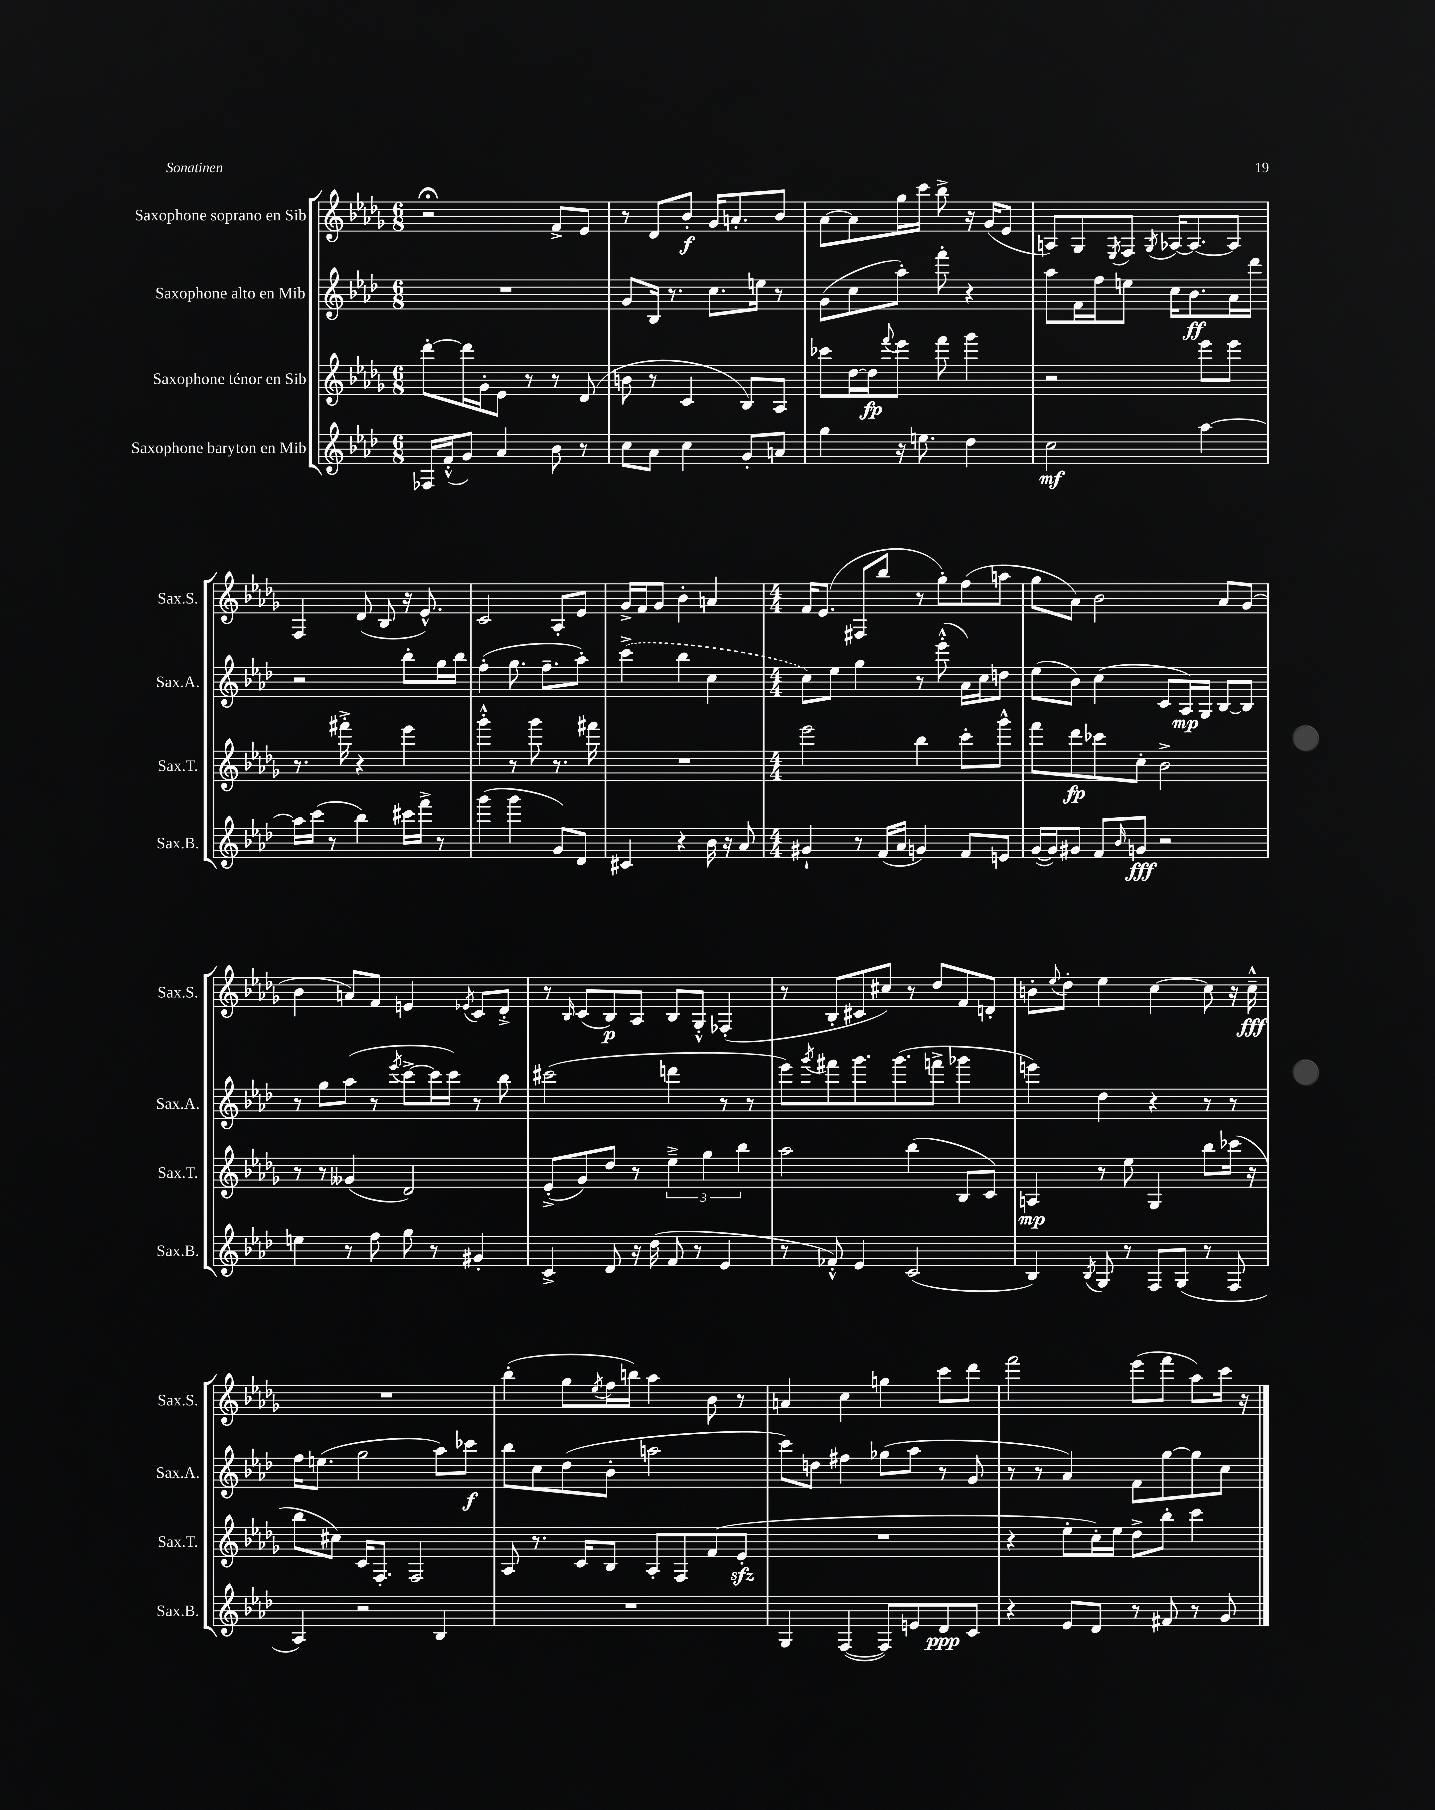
<<
\new StaffGroup <<
\new Staff = "s0" \with { instrumentName = "Saxophone soprano en Sib" shortInstrumentName = "Sax.S." } {
    \clef treble \key des \major \numericTimeSignature \time 6/8
    r2\fermata f'8-> ees'8 |
    r8 des'8 bes'8-.\f ges'16 a'8.-. bes'8 |
    aes'8~ aes'8 ges''16 c'''16 bes''8-> r16 ges'16( ees'8 |
    a8) ges8 \acciaccatura { ees8 } f8 \acciaccatura { ges8 } aes16~ aes8.~ aes8 |
    f4 des'8( bes8 r16 ees'8.-^) |
    c'2 aes8-. ees'8 |
    ges'16-> f'16 ges'8 bes'4-. a'4 |
    \numericTimeSignature \time 4/4 f'16 ees'8.( fis8 bes''8 r8 ges''8-.) f''8( a''8 |
    ges''8 aes'8) bes'2 aes'8 ges'8( |
    bes'4 a'8) f'8 e'4 \acciaccatura { ees'8 } c'8 des'8-.-> |
    r8 \grace { bes16 } c'8( bes8\p) aes8 bes8 ges8-.-^ fes4-.( |
    r8 bes8-. cis'8 cis''8) r8 des''8 f'8 d'8-. |
    b'8-. \appoggiatura { ees''8 } des''8-. ees''4 c''4~ c''8 r16 c''16---^\fff |
    R1 |
    bes''4-.( ges''8 \acciaccatura { ees''8 } f''16 b''16) aes''4 bes'8 r8 |
    a'4 c''4 g''4 c'''8 des'''8 |
    f'''2 ees'''8( f'''8 aes''8) c'''16 r16 \bar "|." |
}
\new Staff = "s1" \with { instrumentName = "Saxophone alto en Mib" shortInstrumentName = "Sax.A." } {
    \clef treble \key aes \major \numericTimeSignature \time 6/8
    R2. |
    g'8 bes16 r8. c''8. e''16 r8 |
    g'8( c''8 aes''8-.) f'''8-. r4 |
    aes''8 f'16 f''16 e''8 c''16 bes'8.\ff aes'16 des'''16 |
    r2 bes''8-. g''16 bes''16 |
    f''4-.( g''8. f''8.-- aes''8-.) |
    \once \slurDashed c'''4->( bes''4 c''4 |
    \numericTimeSignature \time 4/4 c''8) ees''8 g''4 r8 ees'''8-.-^( aes'16) c''16 d''8 |
    ees''8( bes'8) c''4( c'8 aes16\mp) g16 bes8~ bes8 |
    r8 g''8 aes''8( r8 \acciaccatura { ees'''8 } c'''8~-> c'''16 c'''16) r8 bes''8 |
    cis'''2( d'''4 r8 r8 |
    ees'''8) \acciaccatura { g'''8 } fis'''8 g'''8. g'''8.( f'''8-> ges'''4 |
    e'''4) des''4 r4 r8 r8 |
    f''16 e''8.( g''2 aes''8) ces'''8\f |
    bes''8 c''8 des''8( bes'8-. a''2 |
    c'''8) d''8 fis''4 ges''8( aes''8 r8 g'8 |
    r8 r8 aes'4) f'8 g''8~ g''8 c''8 \bar "|." |
}
\new Staff = "s2" \with { instrumentName = "Saxophone ténor en Sib" shortInstrumentName = "Sax.T." } {
    \clef treble \key des \major \numericTimeSignature \time 6/8
    des'''8~-. des'''16 ges'16-. ees'8 r8 r8 des'8( |
    b'8 r8 c'4 bes8) aes8 |
    ces'''8 des''16~ des''16\fp \appoggiatura { f'''8 } ees'''8 f'''8 ges'''4 |
    r2 ees'''8 ees'''8 |
    r8. fis'''16-.-> r4 ees'''4 |
    ges'''4-.-^ r8 ges'''8 r8. fis'''16 |
    R2. |
    \numericTimeSignature \time 4/4 ees'''2 bes''4 c'''8-. ges'''8-^ |
    f'''8 des'''8\fp ces'''8 c''8-. bes'2-> |
    r8 r8 geses'4( des'2) |
    ees'8-.->( ges'8) des''8 r8 \tuplet 3/2 { ees''4---> ges''4 bes''4 } |
    aes''2 bes''4( bes8 c'8) |
    a4\mp r8 ees''8 ges4 bes''8 ces'''16( r16 |
    bes''8 cis''8) c'16 f8.-. f2 |
    aes8 r8. c'16 bes8 aes8-. f8 f'8( ees'8-.\sfz |
    R1 |
    r4 ees''8-. c''16-.) ees''16 des''8-> bes''8-. c'''4 \bar "|." |
}
\new Staff = "s3" \with { instrumentName = "Saxophone baryton en Mib" shortInstrumentName = "Sax.B." } {
    \clef treble \key aes \major \numericTimeSignature \time 6/8
    fes16 f'16-.-^( g'8) aes'4 bes'8 r8 |
    c''8 aes'8 c''4 g'8-. a'8 |
    g''4 r16 e''8. des''4 |
    c''2\mf aes''4~ |
    aes''16 c'''16( r8 bes''4) cis'''16 f'''16-> r8 |
    g'''4( g'''4 g'8) des'8 |
    cis'4 r4 bes'16 r16 aes'8 |
    \numericTimeSignature \time 4/4 gis'4-! r8 f'16( aes'16 g'4) f'8 e'8 |
    g'16~( g'16) gis'8 f'8 \grace { bes'16 } g'8\fff r2 |
    e''4 r8 f''8 g''8 r8 gis'4-. |
    c'4-> des'8 r16 des''16( f'8 r8 ees'4 |
    r8 fes'8-.-^) ees'4 c'2( |
    bes4) \acciaccatura { bes8 } g8 r8 f8 g8( r8 f8 |
    aes4) r2 bes4 |
    R1 |
    g4 f4~( f8) e'8 des'8\ppp c'8 |
    r4 ees'8 des'8 r8 fis'8 r8 g'8 \bar "|." |
}
>>
>>
\layout { \context { \Score \remove "Bar_number_engraver" } }
